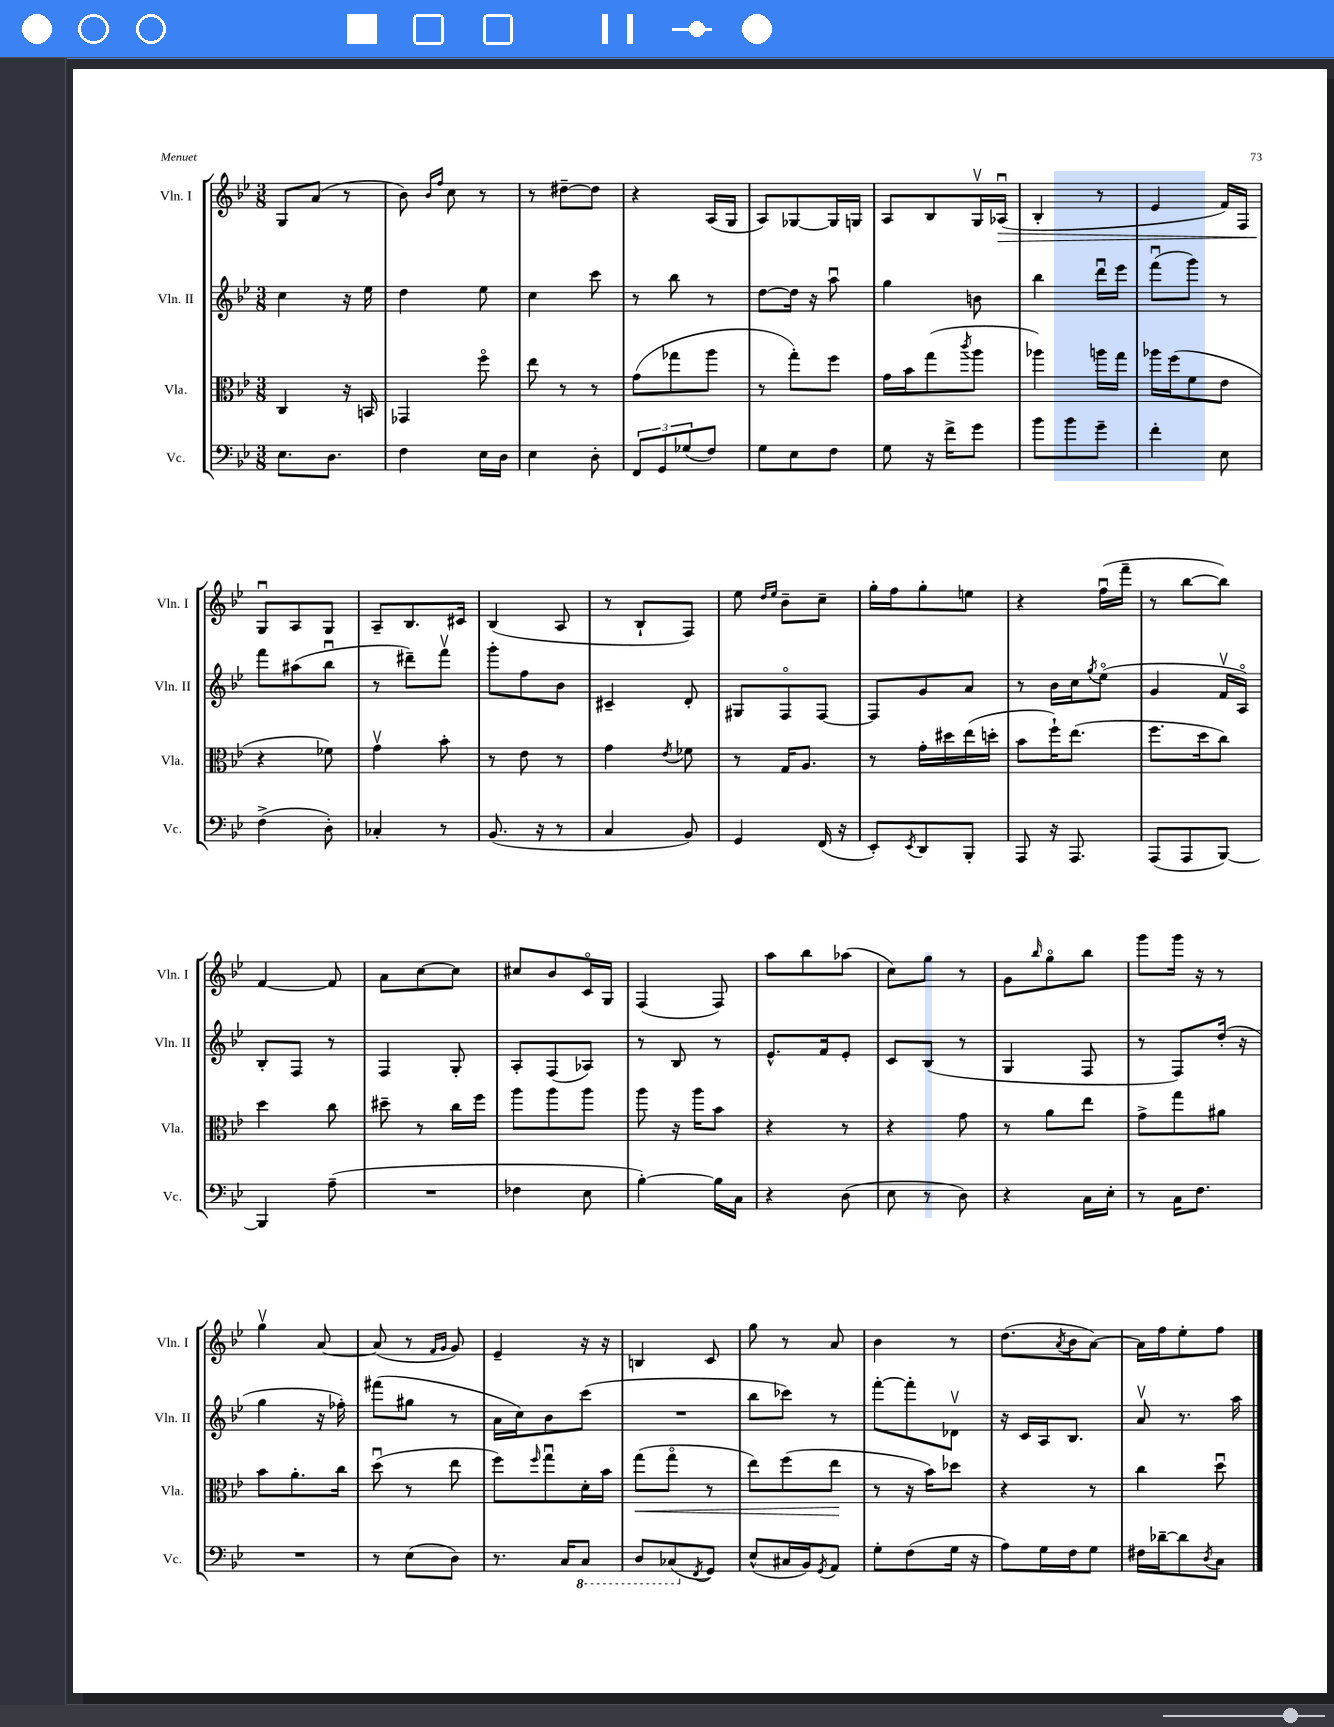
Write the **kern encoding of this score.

**kern	**kern	**kern	**kern
*staff4	*staff3	*staff2	*staff1
*clefF4	*clefC3	*clefG2	*clefG2
*k[b-e-]	*k[b-e-]	*k[b-e-]	*k[b-e-]
*M3/8	*M3/8	*M3/8	*M3/8
8.E-	4C	4cc	8G
.	.	.	(8a
8.D	.	.	.
.	16r	16r	8r
.	16BB	16ee-	.
=	=	=	=
4F	4GG-	4dd	8b-)
.	.	.	16qqb-
.	.	.	16qqff
.	.	.	8cc
16E-	8ffo	8ee-	8r
16D	.	.	.
=	=	=	=
4E-	8ee-	4cc	8r
.	8r	.	[8dd#~
8D'	8r	8ccc	8dd#]
=	=	=	=
12FF	(8g	8r	4r
12GG	.	.	.
.	8gg-	8bb-	.
(12G-	.	.	.
8F)	8aa	8r	(16A
.	.	.	16G
=	=	=	=
8G	8r	[8dd	8A)
8E-	8gg')	16dd]	[8G-
.	.	16r	.
8F	8ff	8aau	16G-]
.	.	.	16G
=	=	=	=
8G	16g	4gg	8A
.	16b-	.	.
16r	(8gg	.	8B-
16f^	.	.	.
.	8qccc	.	.
8g	8aa	8b	16Gv
.	.	.	(16A-u
=	=	=	=
8b-	4aa-)	4bb-	4B-'
8b-	.	.	.
8g~	16aa	16dddu	8r
.	16gg	16eee-	.
=	=	=	=
4f'	16aa-	(8fffu	4e-
.	(16ff	.	.
.	8f	8ggg)	.
8E-	8e-	8r	16f)
.	.	.	16F
=	=	=	=
(4F^	4r	8fff	8Gu
.	.	(8aa#	8A
8D')	8f-)	8bb-u	8G
=	=	=	=
4C-'	4gv	8r	8A~
.	.	8ddd#~)	8.B-
8r	8b-'	8fffv	.
.	.	.	16c#
=	=	=	=
(8.BB-	8r	8ggg'	(4B-
.	8e-	8ff	.
16r	.	.	.
8r	8r	8b-	8A
=	=	=	=
4C	4g	4c#~	8r
.	.	.	8B-`
.	8qe-	.	.
8BB-)	8f-	8d'	8F)
=	=	=	=
4GG	8r	8G#	8ee-
.	.	.	16qqdd
.	.	.	16qqee-
.	16G	8Fo	8b-~
.	8.A	.	.
(16FF	.	[8F	8cc~
16r	.	.	.
=	=	=	=
8EE-')	8r	8F]	16gg'
.	.	.	16ff
8qEE-	.	.	.
8DD	16g'	8g	8gg'
.	16dd#	.	.
8BBB-'	(16ee-	8a	8ee
.	16dd'	.	.
=	=	=	=
8AAA	8b-	8r	4r
16r	16ff`)	16b-	.
8.AAA	(8.ee-	16cc	.
.	.	8qgg	.
.	.	(8ee-o	(16ffu
.	.	.	16fff~
=	=	=	=
(8AAA	8.ff	4g	8r
8AAA	.	.	[8bb-
.	16dd	.	.
[8BBB-)	8cc)	16fv	8bb-])
.	.	16Ao)	.
=	=	=	=
4BBB-]	4dd	8B-'	[4f
.	.	8F	.
(8A~	8cc	8r	8f]
=	=	=	=
4.r	8dd#~	4F	8a
.	8r	.	[8cc
.	16cc	8G'	8cc]
.	16ff	.	.
=	=	=	=
4F-	8aa	8A'	8cc#
.	8aa	(8F	8b-
8E-	8aa	8A-)	16co
.	.	.	16G
=	=	=	=
[4B-')	8aa	8r	(4F
.	16r	8B-	.
.	16aa	.	.
16B-]	8b-	8r	8F)
16C	.	.	.
=	=	=	=
4r	4r	8.e-^^	8aa
.	.	.	8bb-
.	.	16f	.
(8D	8r	8e-'	(8aa-
=	=	=	=
8E-	4r	8c	8cc)
8r	.	(8B-	8gg
8D)	8g	8r	8r
=	=	=	=
4r	8r	4G	8g
.	.	.	16qqbb-
.	8a	.	8ggo
16C	8ee-	8F	8bb-
16E-'	.	.	.
=	=	=	=
8r	8g^	8r	8ggg
16C	8gg	8F)	16ggg
8.F	.	.	16r
.	8a#	(16dd'	8r
.	.	16r	.
=	=	=	=
4.r	8b-	4gg	4ggv
.	8.a'	.	.
.	.	16r	[8a
.	16cc	16ff-')	.
=	=	=	=
8r	(8ddu	(8fff#	(8a]
(8E-	8r	8gg#	8r
.	.	.	16qqf
.	.	.	16qqg
8D)	8ee-	8r	8g)
=	=	=	=
8.r	8ff)	16a	4e-~
.	.	16cc)	.
.	16qqff	.	.
.	8ggu	8b-	.
16C	.	.	.
8CC	16d'	(8ccc	16r
.	16b-	.	16r
=	=	=	=
8DD	(8gg	4.r	4B
(8CC-	8ggo	.	.
8qFF	.	.	.
8GG)	8r	.	8c
=	=	=	=
(8E-^^	8ee-)	8bb-	8gg
16C#	(8ff	8ccc-)	8r
16BB-)	.	.	.
8qGG	.	.	.
8AA	8ee-	8r	8a
=	=	=	=
8G'	8r	[8fff'	4b-
(8F	16r	8fff']	.
.	16b-)	.	.
16G	8dd-	8d-v	8r
16r	.	.	.
=	=	=	=
8A)	4r	16r	(8.dd
.	.	16c	.
16G	.	16A	.
.	.	.	8qa
16F	.	8.B-	16b-
8G	8r	.	[8a)
=	=	=	=
16F#	4cc	8av	16a]
[16d-~	.	.	16ff
8d-]	.	8.r	8ee-'
8qD	.	.	.
8C	8ddu	.	8ff
.	.	16aa	.
==	==	==	==
*-	*-	*-	*-
